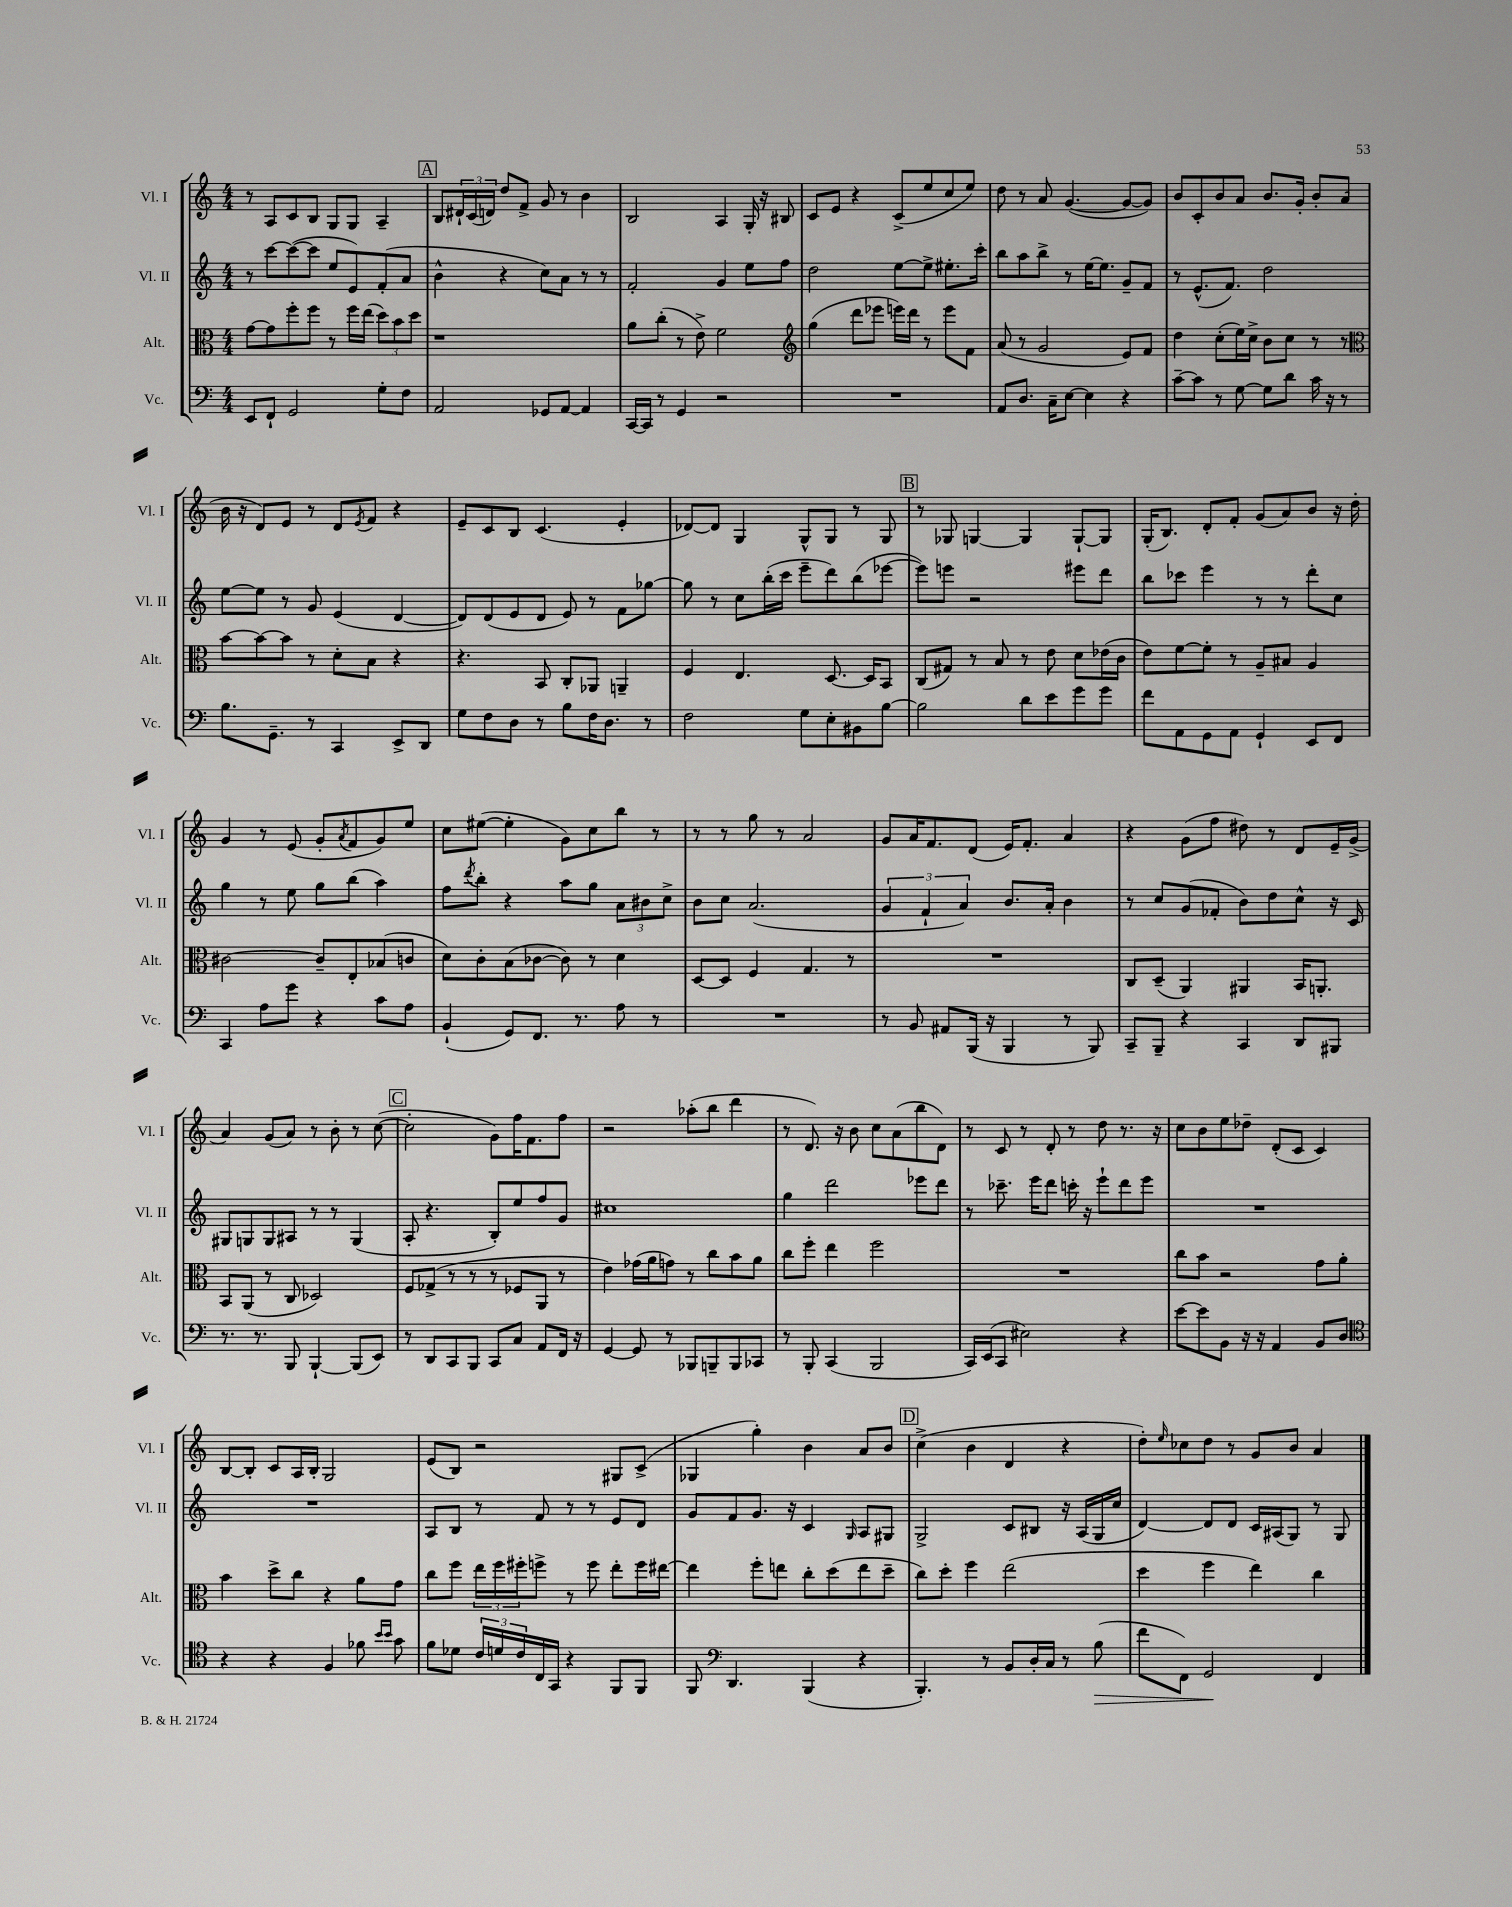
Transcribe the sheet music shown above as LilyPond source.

<<
\new StaffGroup <<
\new Staff = "s0" \with { instrumentName = "Vl. I" shortInstrumentName = "Vl. I" } {
    \clef treble \key c \major \numericTimeSignature \time 4/4
    r8 a8 c'8 b8 g8 g8 a4-- |
    \mark \markup { \box "A" } b8 \tuplet 3/2 { dis'16-! c'16( d'16) } d''8 f'8-> g'8 r8 b'4 |
    b2 a4 g16-. r16 bis8 |
    c'8 e'8 r4 c'8->( e''8 c''8 e''8) |
    d''8 r8 a'8 g'4.~( g'8~ g'8) |
    b'8 c'8-. b'8 a'8 b'8. g'16-. b'8-. a'8( |
    b'16 r16 d'8) e'8 r8 d'8 \acciaccatura { e'8 } f'8 r4 |
    e'8-- c'8 b8 c'4.( e'4-. |
    des'8~) des'8 g4 g8-^ g8 r8 g8 |
    \mark \markup { \box "B" } r8 ges8 g4~ g4 g8~-! g8 |
    g16-.( b8.) d'8-. f'8-. g'8( a'8) b'8 r16 d''16-. |
    g'4 r8 e'8( g'8-. \acciaccatura { a'8 } f'8 g'8) e''8 |
    c''8 eis''8~( eis''4-. g'8) c''8 b''8 r8 |
    r8 r8 g''8 r8 a'2 |
    g'8 a'16 f'8. d'8( e'16) f'8.-. a'4 |
    r4 g'8( f''8 dis''8) r8 d'8 e'16-- g'16->( |
    a'4) g'8( a'8) r8 b'8-. r8 c''8~( |
    \mark \markup { \box "C" } c''2-. g'8) f''16 f'8. f''8 |
    r2 aes''8-.( b''8 d'''4 |
    r8 d'8.) r16 b'8 c''8 a'8( b''8 d'8) |
    r8 c'8 r8 d'8-. r8 d''8 r8. r16 |
    c''8 b'8 e''8 des''8-- d'8-.( c'8 c'4) |
    b8~ b8-. c'8 a16 b16-. g2 |
    e'8( b8) r2 gis8 c'8->( |
    ges4 g''4-.) b'4 a'8 b'8 |
    \mark \markup { \box "D" } c''4->( b'4 d'4 r4 |
    d''8-.) \grace { e''16 } ces''8 d''8 r8 g'8 b'8 a'4 \bar "|." |
}
\new Staff = "s1" \with { instrumentName = "Vl. II" shortInstrumentName = "Vl. II" } {
    \clef treble \key c \major \numericTimeSignature \time 4/4
    r8 c'''8~ c'''8~( c'''8 e''8 e'8) f'8-.( a'8 |
    \mark \markup { \box "A" } b'4-^ r4 c''8) a'8 r8 r8 |
    f'2-. g'4 e''8 f''8 |
    d''2 e''8~ e''8-> eis''8.-. c'''16-. |
    b''8 a''8 b''8-> r8 e''16~ e''8. g'8-- f'8 |
    r8 e'8.-^( f'8.) d''2 |
    e''8~ e''8 r8 g'8 e'4( d'4~ |
    d'8) d'8( e'8 d'8 e'8) r8 f'8 ges''8~ |
    ges''8 r8 c''8 b''16-.( c'''16 e'''8-- d'''8) b''8( ees'''8~ |
    \mark \markup { \box "B" } ees'''8) e'''8 r2 eis'''8 d'''8 |
    b''8 ces'''8 e'''4 r8 r8 d'''8-. c''8 |
    g''4 r8 e''8 g''8 b''8( a''4) |
    f''8 \acciaccatura { d'''8 } b''8-. r4 a''8 g''8 \tuplet 3/2 { a'8 bis'8 c''8-> } |
    b'8 c''8 a'2.( |
    \tuplet 3/2 { g'4 f'4-! a'4) } b'8. a'16-. b'4 |
    r8 c''8 g'8( fes'8-. b'8) d''8 c''8-^ r16 c'16 |
    gis8 g8 g8 ais8 r8 r8 g4( |
    \mark \markup { \box "C" } a8-. r4. b8-.) e''8 f''8 g'8 |
    cis''1 |
    g''4 d'''2 ees'''8 d'''8 |
    r8 ces'''8.-- e'''16 d'''8 c'''16-. r16 e'''8-! d'''8 e'''8 |
    R1 |
    R1 |
    a8 b8 r8 f'8 r8 r8 e'8 d'8 |
    g'8 f'8 g'8. r16 c'4 \grace { g16 } a8 gis8 |
    \mark \markup { \box "D" } g2-> c'8 bis8 r16 a16( g16 c''16 |
    d'4~) d'8 d'8 c'16 ais16( g8) r8 g8 \bar "|." |
}
\new Staff = "s2" \with { instrumentName = "Alt." shortInstrumentName = "Alt." } {
    \clef alto \key c \major \numericTimeSignature \time 4/4
    g'8~ g'8 f''8-. f''8 r8 f''16 e''16( \tuplet 3/2 { d''8) b'8 d''8 } |
    \mark \markup { \box "A" } r1 |
    a'8 c''8-.( r8 e'8->) f'2 |
    \clef treble g''4( d'''8 ees'''8 e'''16) d'''16 r8 e'''8 f'8 |
    a'8( r8 g'2 e'8) f'8 |
    d''4 c''8-.( e''16) c''16-> b'8 c''8 r8 r8 |
    \clef alto b'8~ b'8~ b'8 r8 d'8-. b8 r4 |
    r4. b,8 c8-. aes,8 a,4-- |
    f4 e4. d8.~ d16 b,8 |
    \mark \markup { \box "B" } c8( gis8) r8 b8 r8 e'8 d'8 ees'16( c'16 |
    e'8) f'8~ f'8-. r8 a8-- bis8 a4 |
    cis'2~ cis'8-- e8-. bes8( c'8 |
    d'8) c'8-. b8( ces'8~ ces'8) r8 d'4 |
    d8~ d8 f4 g4. r8 |
    R1 |
    c8 d8--( a,4) ais,4 b,16 a,8.-. |
    b,8 a,8( r8 c8 des2) |
    \mark \markup { \box "C" } f8 ges8->( r8 r8 r8 fes8 a,8 r8 |
    e'4) ges'16( a'16 g'8) r8 c''8 b'8 a'8 |
    c''8 f''8-. e''4 f''2 |
    R1 |
    c''8 b'8 r2 g'8 a'8-. |
    b'4 d''8-> c''8 r4 a'8 g'8 |
    c''8 f''8 \tuplet 3/2 { e''16 f''16 fis''16-. } f''8-> r8 f''8 e''8-. f''16 eis''16~ |
    eis''4 f''8-. e''8 c''8-. d''8( e''8 d''8-- |
    \mark \markup { \box "D" } c''8) d''8-. f''4 e''2( |
    d''4 f''4 e''4) c''4 \bar "|." |
}
\new Staff = "s3" \with { instrumentName = "Vc." shortInstrumentName = "Vc." } {
    \clef bass \key c \major \numericTimeSignature \time 4/4
    e,8 f,8-! g,2 g8-. f8 |
    \mark \markup { \box "A" } a,2 ges,8 a,8~ a,4 |
    c,16~ c,16 r8 g,4 r2 |
    R1 |
    a,8 d8. c16-- e8~ e4 r4 |
    c'8~-- c'8 r8 g8~ g8 d'8 c'16 r16 r8 |
    b8. g,8.-- r8 c,4 e,8-> d,8 |
    g8 f8 d8 r8 b8 f16 d8. r8 |
    f2 g8 e8-. bis,8 b8~ |
    \mark \markup { \box "B" } b2 d'8 e'8 g'8 g'8 |
    f'8 a,8 g,8 a,8 g,4-! e,8 f,8 |
    c,4 a8 g'8 r4 c'8 a8 |
    b,4-!( g,8) f,8. r8. a8 r8 |
    R1 |
    r8 b,8 ais,8 b,,16( r16 b,,4 r8 b,,8) |
    c,8-- b,,8-- r4 c,4 d,8 bis,,8 |
    r8. r8. b,,8 b,,4~-! b,,8( e,8) |
    \mark \markup { \box "C" } r8 d,8 c,8 b,,8 c,8 c8 a,8 f,16 r16 |
    g,4~ g,8 r8 bes,,8 b,,8-- b,,8 ces,8 |
    r8 b,,8-. c,4( b,,2 |
    c,16) e,16( c,8 eis2) r4 |
    e'8~ e'8 b,8 r16 r16 a,4 b,8 d8 |
    \clef tenor r4 r4 f4 fes'8 \grace { b'16 b'16 } g'8 |
    f'8 des'8 \tuplet 3/2 { c'16 d'16 c'16 } c16 g,16 r4 f,8 f,8 |
    f,8 \clef bass d,4. b,,4( r4 |
    \mark \markup { \box "D" } b,,4.-.) r8 b,8 d16-. c16 r8 b8\>( |
    f'8 f,8) g,2\! f,4 \bar "|." |
}
>>
>>
\layout { \context { \Score \remove "Bar_number_engraver" } }
